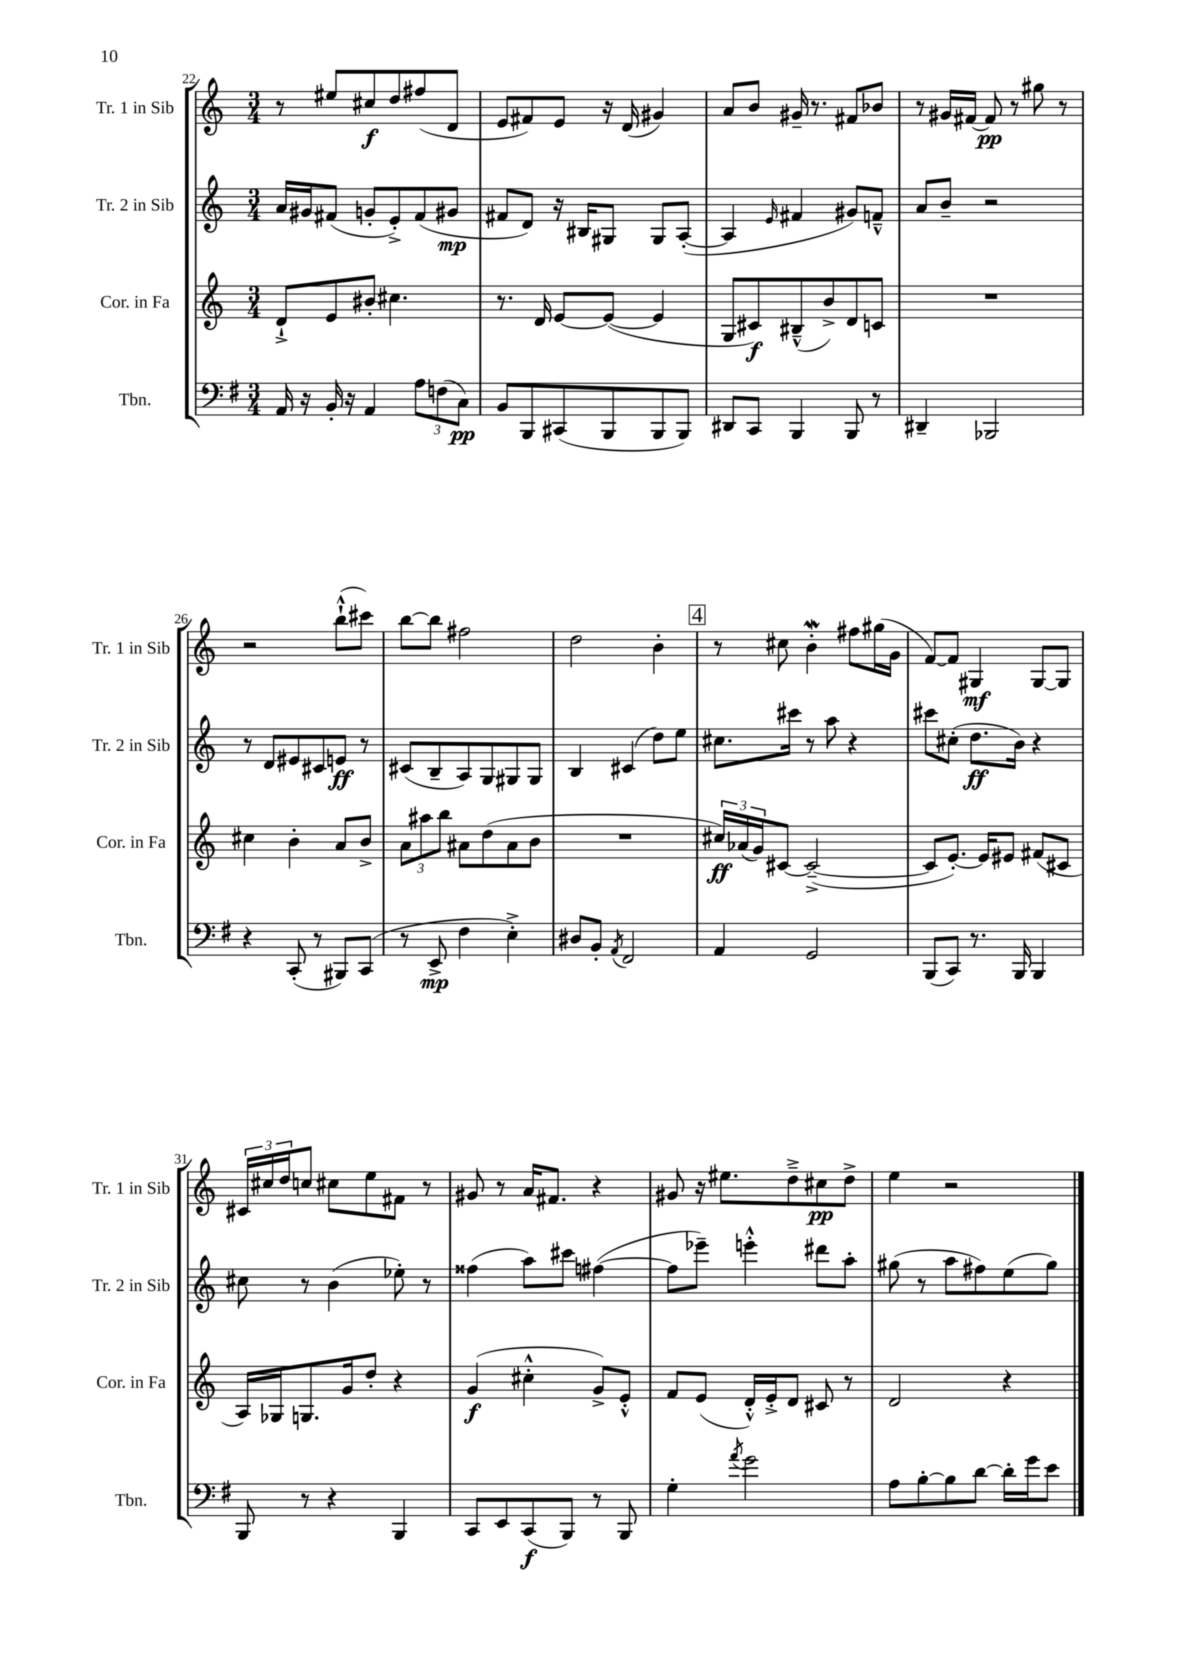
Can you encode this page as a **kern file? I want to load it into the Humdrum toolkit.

**kern	**kern	**kern	**kern
*staff4	*staff3	*staff2	*staff1
*clefF4	*clefG2	*clefG2	*clefG2
*k[f#]	*k[]	*k[]	*k[]
*M3/4	*M3/4	*M3/4	*M3/4
16AA/	8d`^/L	16a/LL	8r
16r	.	16g#/J	.
16BB'/	8e/	(8f#/J	8ee#/L
16r	.	.	.
4AA/	8b#'/J	8g'/L	8cc#/
.	4.cc#\	8e'^/)	8dd/
12A\L	.	(8f#/	(8ff#/
(12F\	.	.	.
.	.	8g#/J	8d/J
12C\J)	.	.	.
=	=	=	=
8BB/L	8.r	8f#/L	8e/L
8BBB/	.	8d/J)	8f#/)
.	16d/	.	.
(8CC#/	[8e/L	16r	8e/J
.	.	16B#/LK	.
8BBB/	(8e/_J	8G#/J	16r
.	.	.	(16d/
8BBB/	4e/]	8G#/L	4g#/)
8BBB/J)	.	([8A'/J	.
=	=	=	=
8DD#/L	8G/L	4A/]	8a/L
8CC/J	8c#/)	.	8b/J
.	.	16qqe/	.
4BBB/	(8B#~^^/	4f#/	16g#~/
.	.	.	8.r
.	8b^/)	.	.
8BBB/	8d/	8g#/L)	8f#/L
8r	8c/J	8f~^^/J	8b-/J
=	=	=	=
4DD#~/	2.r	8a/L	8r
.	.	8b~/J	16g#/LL
.	.	.	[16f#/JJ
2BBB-/	.	2r	8f#/]
.	.	.	8r
.	.	.	8gg#\
.	.	.	8r
=	=	=	=
4r	4cc#\	8r	2r
.	.	8d/L	.
(8CC'/	4b'\	8e#/	.
8r	.	8c#/	.
8BBB#/L)	8a/L	8e/J	(8bb`^^\L
(8CC/J	8b^/J	8r	8ccc#\J)
=	=	=	=
8r	12a\L	(8c#/L	[8bb\L
.	12aa#\	.	.
8EE^/	.	8B~/	8bb\]J
.	12bb\J	.	.
4F#\	8a#\L	8A/)	2ff#\
.	(8dd\	8G/	.
4E'^\)	8a#\	8G#/	.
.	8b\J	8G#/J	.
=	=	=	=
8D#/L	2.r	4B/	2dd\
8BB'/J	.	.	.
8qAA/	.	.	.
2FF#/	.	(4c#/	.
.	.	8dd\L)	4b'\
.	.	8ee\J	.
=	=	=	=
4AA/	24cc#/LL)	8.cc#\L	8r
.	(24a-/	.	.
.	24g/J)	.	.
.	[8c#/J	.	8cc#\
.	.	16ccc#\Jk	.
2GG/	(2c#~^/_	8r	4b'\
.	.	8aa\	.
.	.	4r	8ff#\L
.	.	.	(16gg#\L
.	.	.	16g\JJ
=	=	=	=
(8BBB/L	8c#/]L	8ccc#\L	[8f/L)
8CC/J)	[8.e'/J)	(8cc#'\J	8f/]J
8.r	.	8.dd\L	4G#/
.	16e/]LK	.	.
.	8e#/J	.	.
16BBB/	.	16b\Jk)	.
4BBB/	(8f#/L	4r	[8G#/L
.	8c#/J	.	8G#/]J
=	=	=	=
8BBB/	16A/LL)	8cc#\	24c#/LL
.	.	.	24cc#/
.	16G-/J	.	.
.	.	.	24dd/J
8r	8.G/	8r	8cc/J
4r	.	(4b\	8cc#\L
.	16g/k	.	.
.	8dd'/J	.	8ee\
4BBB/	4r	8ee-'\)	8f#\J
.	.	8r	8r
=	=	=	=
8CC/L	(4g/	(4ff##\	8g#/
8EE/	.	.	8r
(8CC/	4cc#'^^\	8aa\L)	16a/LK
.	.	.	8.f#/J
8BBB/J)	.	8ccc#\J	.
8r	8g^/L)	([4ff#\	4r
8BBB/	8e'^^/J	.	.
=	=	=	=
4G'\	8f/L	8ff#\]L	8g#/
.	(8e/J	8eee-~\J)	16r
.	.	.	8.ee#\L
8qa/	.	.	.
2g\	16d'^^/LL)	4eee'^^\	.
.	16e'^/J	.	.
.	8d/J	.	8dd~^\
.	8c#/	8ddd#\L	8cc#\
.	8r	8aa'\J	8dd^\J
=	=	=	=
8A\L	2d/	(8gg#\	4ee\
[8B'\	.	8r	.
8B\]	.	8aa\L	2r
[8d\J	.	8ff#\)	.
16d'\]LL	4r	(8ee\	.
16g\J	.	.	.
8e\J	.	8gg#\J)	.
==	==	==	==
*-	*-	*-	*-
